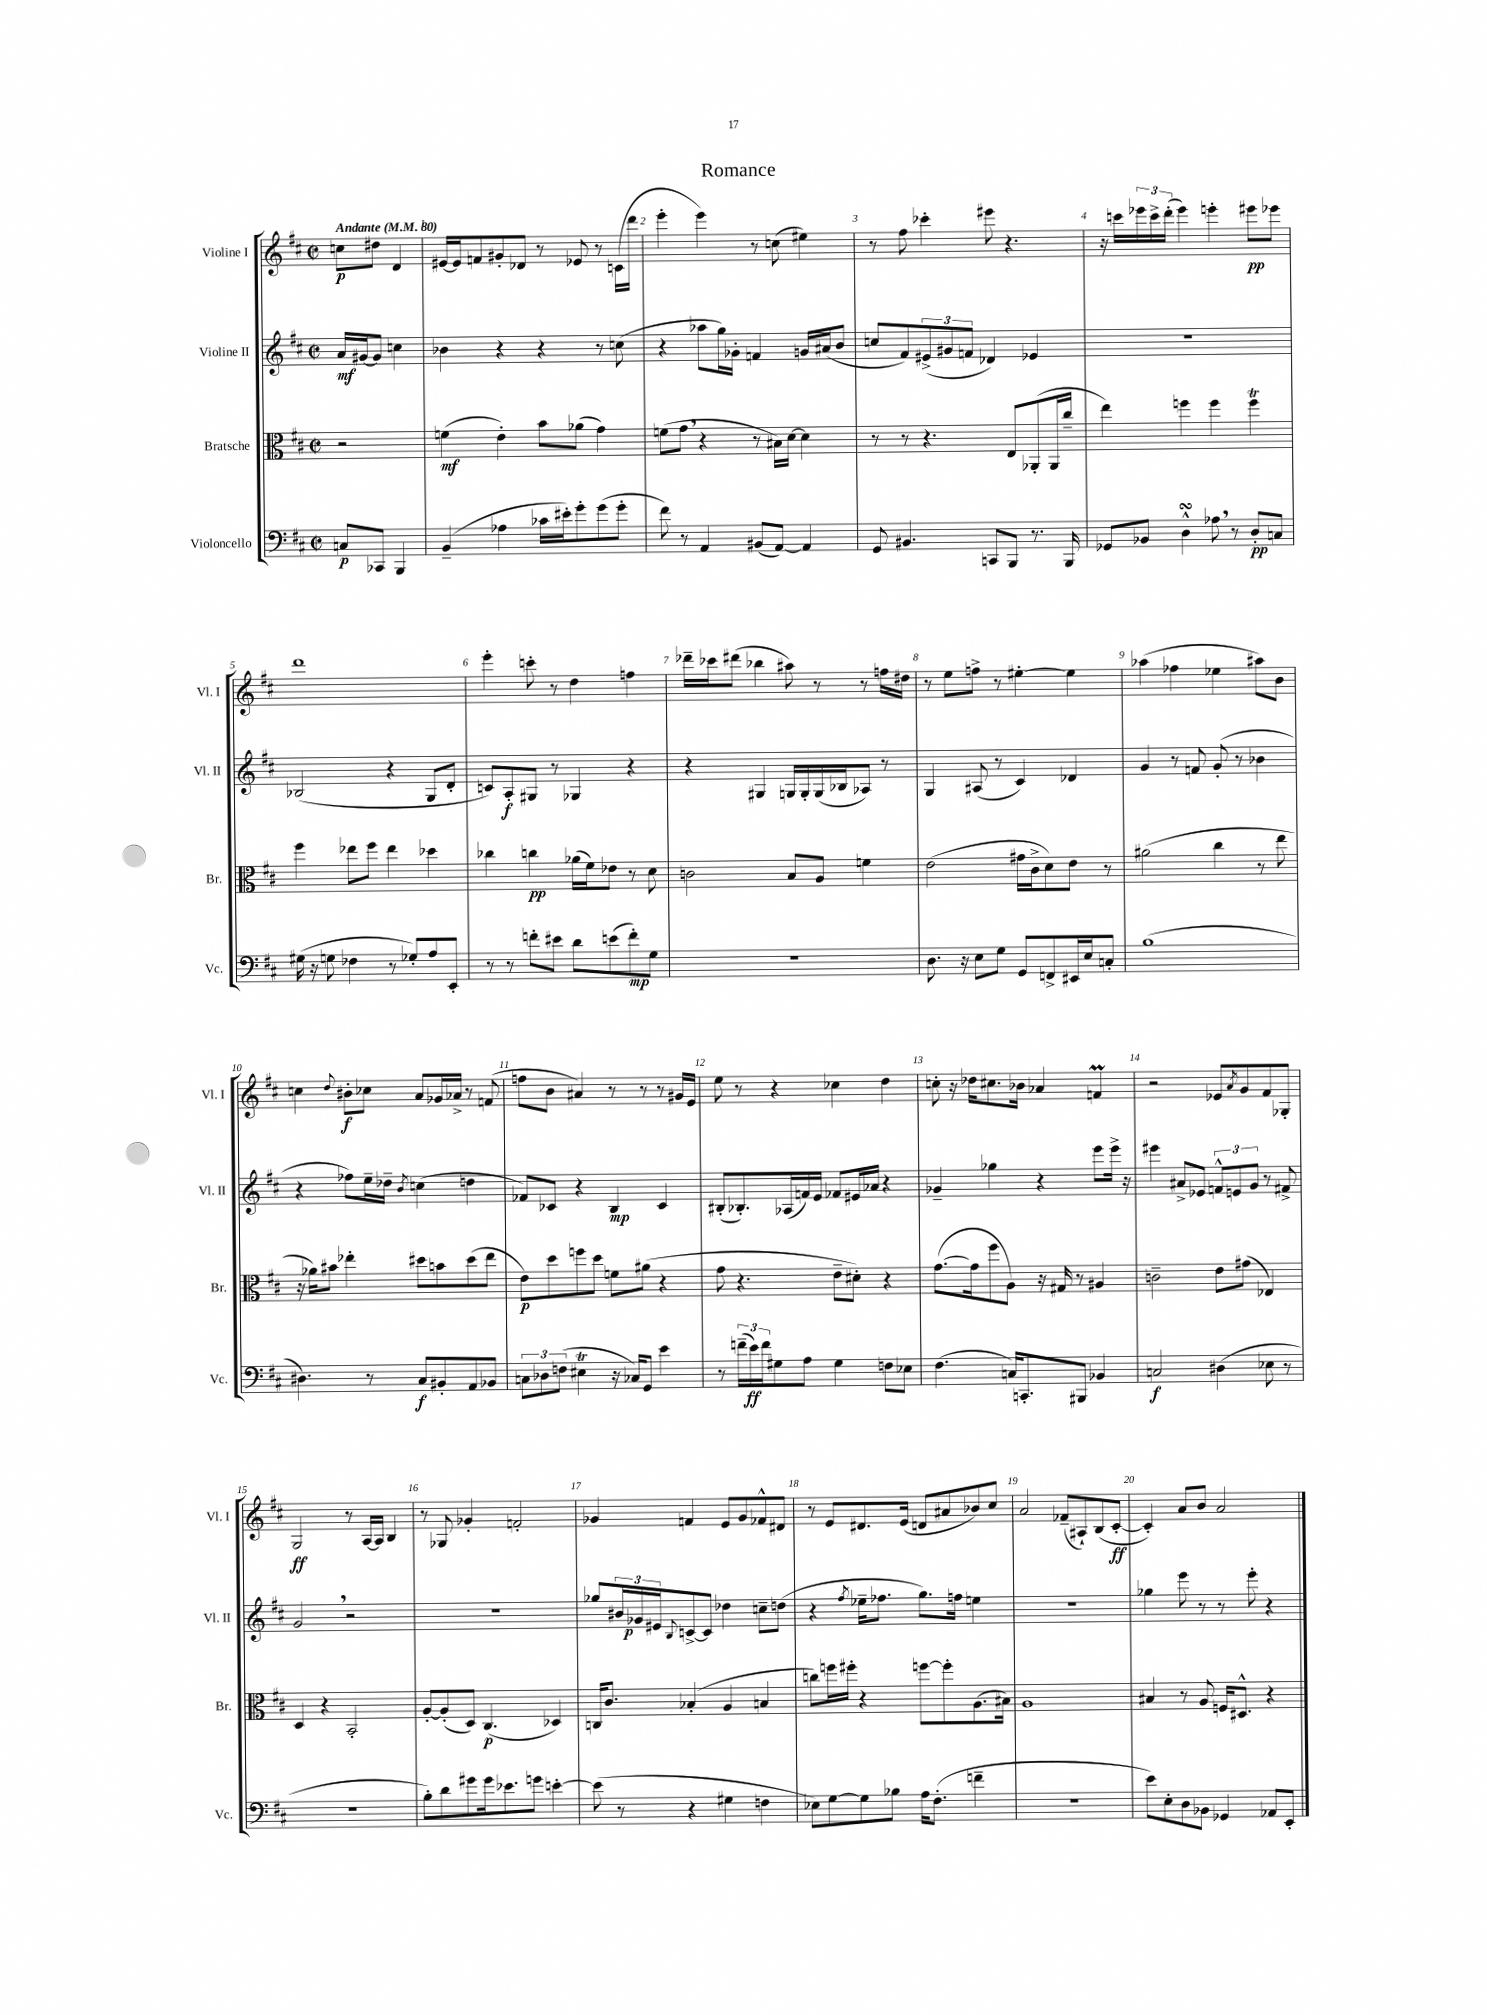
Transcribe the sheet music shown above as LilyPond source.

\header { title = "Romance" }
<<
\new StaffGroup <<
\new Staff = "s0" \with { instrumentName = "Violine I" shortInstrumentName = "Vl. I" } {
    \clef treble \key d \major \defaultTimeSignature \time 2/2 \partial 2 \tempo "Andante" 4 = 80
    c''8\p dis''8 d'4 |
    eis'16~ eis'16 f'8 gis'8-. des'8 r8 ees'8 r8 c'16( d'''16 |
    e'''4-. e'''4) r8 c''8( eis''4) |
    r8 fis''8 ces'''4-. eis'''8 r4. |
    r16 c'''16 \tuplet 3/2 { ees'''16 c'''16-> d'''16-.( } ees'''4) e'''4-. eis'''8\pp ees'''8 |
    d'''1 |
    e'''4-. c'''8-. r8 d''4 f''4 |
    des'''16-- ces'''16 dis'''8( bes''4 ais''8) r8 r8 f''16 dis''16 |
    r8 e''8 f''8-> r8 eis''4~-. eis''4 |
    aes''4( fes''4 ees''4 ais''8) b'8 |
    c''4 \appoggiatura { d''8 } bis'8-.\f ces''8 a'8 ges'16 aes'16-> r8 f'8( |
    f''8 b'8 ais'4) r8 r8 r8 gis'16 e'16 |
    e''8 r8 r4 ces''4 d''4 |
    c''8-. r16 des''16 cis''8. bes'16 aes'4 f'4\prall |
    r2 ees'8 \acciaccatura { a'8 } g'8 fis'8 ges8-. |
    g2\ff r8 a16~ a16 b4 |
    r8 ges8 ges'4-. f'2-. |
    ges'4 f'4 e'8 ges'8 fes'8-^ dis'8 |
    r8 e'8 dis'8. e'16( d'8 ais'8 bes'8) cis''8 |
    a'2 fes'8--( ais8-!) b8( cis'8~-.\ff |
    cis'4-.) a'8 b'8 a'2 \bar "|." |
}
\new Staff = "s1" \with { instrumentName = "Violine II" shortInstrumentName = "Vl. II" } {
    \clef treble \key d \major \defaultTimeSignature \time 2/2 \partial 2
    a'16\mf gis'16~ gis'8 c''4 |
    bes'4 r4 r4 r8 c''8( |
    r4 aes''8 g''16) ges'16-. f'4 g'16 ais'16( b'8 |
    c''8 fis'8) \tuplet 3/2 { eis'8->( gis'8 f'8 } des'4) ees'4 |
    r1 |
    bes2( r4 g8 d'8-. |
    c'8) a8-.\f gis8 r8 ges4 r4 |
    r4 gis4 g16 g16-. g16( bes16 aes8) r8 |
    g4 ais8( r8 cis'4) des'4 |
    g'4 r8 f'8 g'8-.( r8 bes'4 |
    r4 fes''8) e''16-- des''16-- \acciaccatura { b'8 } c''4( d''4 |
    fes'8) ces'8 r4 b4\mp ces'4 |
    bis8-.( bes8.-.) aes16( f'16) e'16 fes'8 eis'16 aes'16 r4 |
    ges'4-- ges''4 r4 e'''8 e'''16-> r16 |
    eis'''4 ais'8-> ees'8 \tuplet 3/2 { f'8-^ e'8 g'8 } r8 fis'8-> |
    g'2 \breathe r2 |
    r1 |
    ges''8 \tuplet 3/2 { bis'16 ges'16\p eis'16 } \appoggiatura { b8 } c'8~-> c'8 des''4 c''8-- d''8( |
    r4 \acciaccatura { fis''8 } ees''16-- fes''8. g''8.) f''16 e''4 |
    R1 |
    ges''4 e'''8 r8 r8 e'''8-. r4 \bar "|." |
}
\new Staff = "s2" \with { instrumentName = "Bratsche" shortInstrumentName = "Br." } {
    \clef alto \key d \major \defaultTimeSignature \time 2/2 \partial 2
    r2 |
    f'4\mf( e'4-.) b'8 aes'8( g'4) |
    f'8( g'8 \breathe r4 r8 bis16) d'16~ d'4 |
    r8 r8 r4. e8 aes,8-.( aes,16 cis''16-- |
    e''4) f''4 f''4 f''4\trill |
    fis''4 ees''8 fis''8 ees''4 des''4 |
    ces''4 c''4\pp aes'16( fis'16) ees'8 r8 d'8 |
    c'2 b8 a8 f'4 |
    e'2( gis'16 cis'16-> d'8) e'8 r8 |
    ais'2( cis''4 r8 e''8 |
    r16 aes'16) bis'8 ees''4-. dis''8 b'8 dis''8( ees''8 |
    e'8\p) d''8 f''8 d''8 f'8 ais'8( r4 |
    g'8 r4. e'8-- dis'8-.) r4 |
    g'8.~( g'16 fis''8 a8) r16 gis16 r8 ais4 |
    c'2-- e'8 gis'8( ees4) |
    d4 r4 b,2-. |
    a8~-. a8-.( d8) cis4.\p( des4) |
    c16 cis'8. bes4-.( a4 b4 |
    c''8) f''16 fis''16-. r4 f''8~ f''8-. a8.( bis16) |
    a1 |
    bis4 r8 a8 f16 dis8.-^ r4 \bar "|." |
}
\new Staff = "s3" \with { instrumentName = "Violoncello" shortInstrumentName = "Vc." } {
    \clef bass \key d \major \defaultTimeSignature \time 2/2 \partial 2
    c8\p ces,8 b,,4 |
    b,4--( aes4 ces'16 eis'16-.) g'8-. g'8( g'8-. |
    fis'8) r8 a,4 bis,8( a,8~) a,4 |
    g,8 bis,4. c,8 b,,8 r8. b,,16 |
    ges,8 bes,8 d4-^\turn aes8 \breathe r8 d8-.\pp c8 |
    gis16( r16 g8 fes4 r8 ges8-.) a8 e,8-. |
    r8 r8 f'8-. eis'8 d'8 e'8( f'8-.\mp) g8 |
    R1 |
    d8. r16 e8 g8 g,8 f,8-> eis,16 e16 c8-. |
    b1( |
    dis4.) r8 cis8\f bis,8-. a,8 bes,8 |
    \tuplet 3/2 { c8 des8 f8( } eis4\trill r16 ces16) g,8 e'4 |
    r8 \tuplet 3/2 { f'16--( e'16\ff) f'16 } gis8 a8 gis4 f8 ees8 |
    fis4.( c16) c,8.-. bis,,8 bes,4 |
    c2\f dis4( ees8 r8 |
    R1 |
    b8-.) d'8 gis'8 gis'16 ees'8. g'8 e'4~-. |
    e'8( r8 r4 gis4 f4 |
    ees8) g8~ g8 bes8 a16 fis8.-.( f'4-- |
    r1 |
    e'8) e8-. d8 bes,8 ges,4 aes,8 e,8-. \bar "|." |
}
>>
>>
\layout { \context { \Score \override BarNumber.break-visibility = ##(#f #t #t) barNumberVisibility = #all-bar-numbers-visible } }
